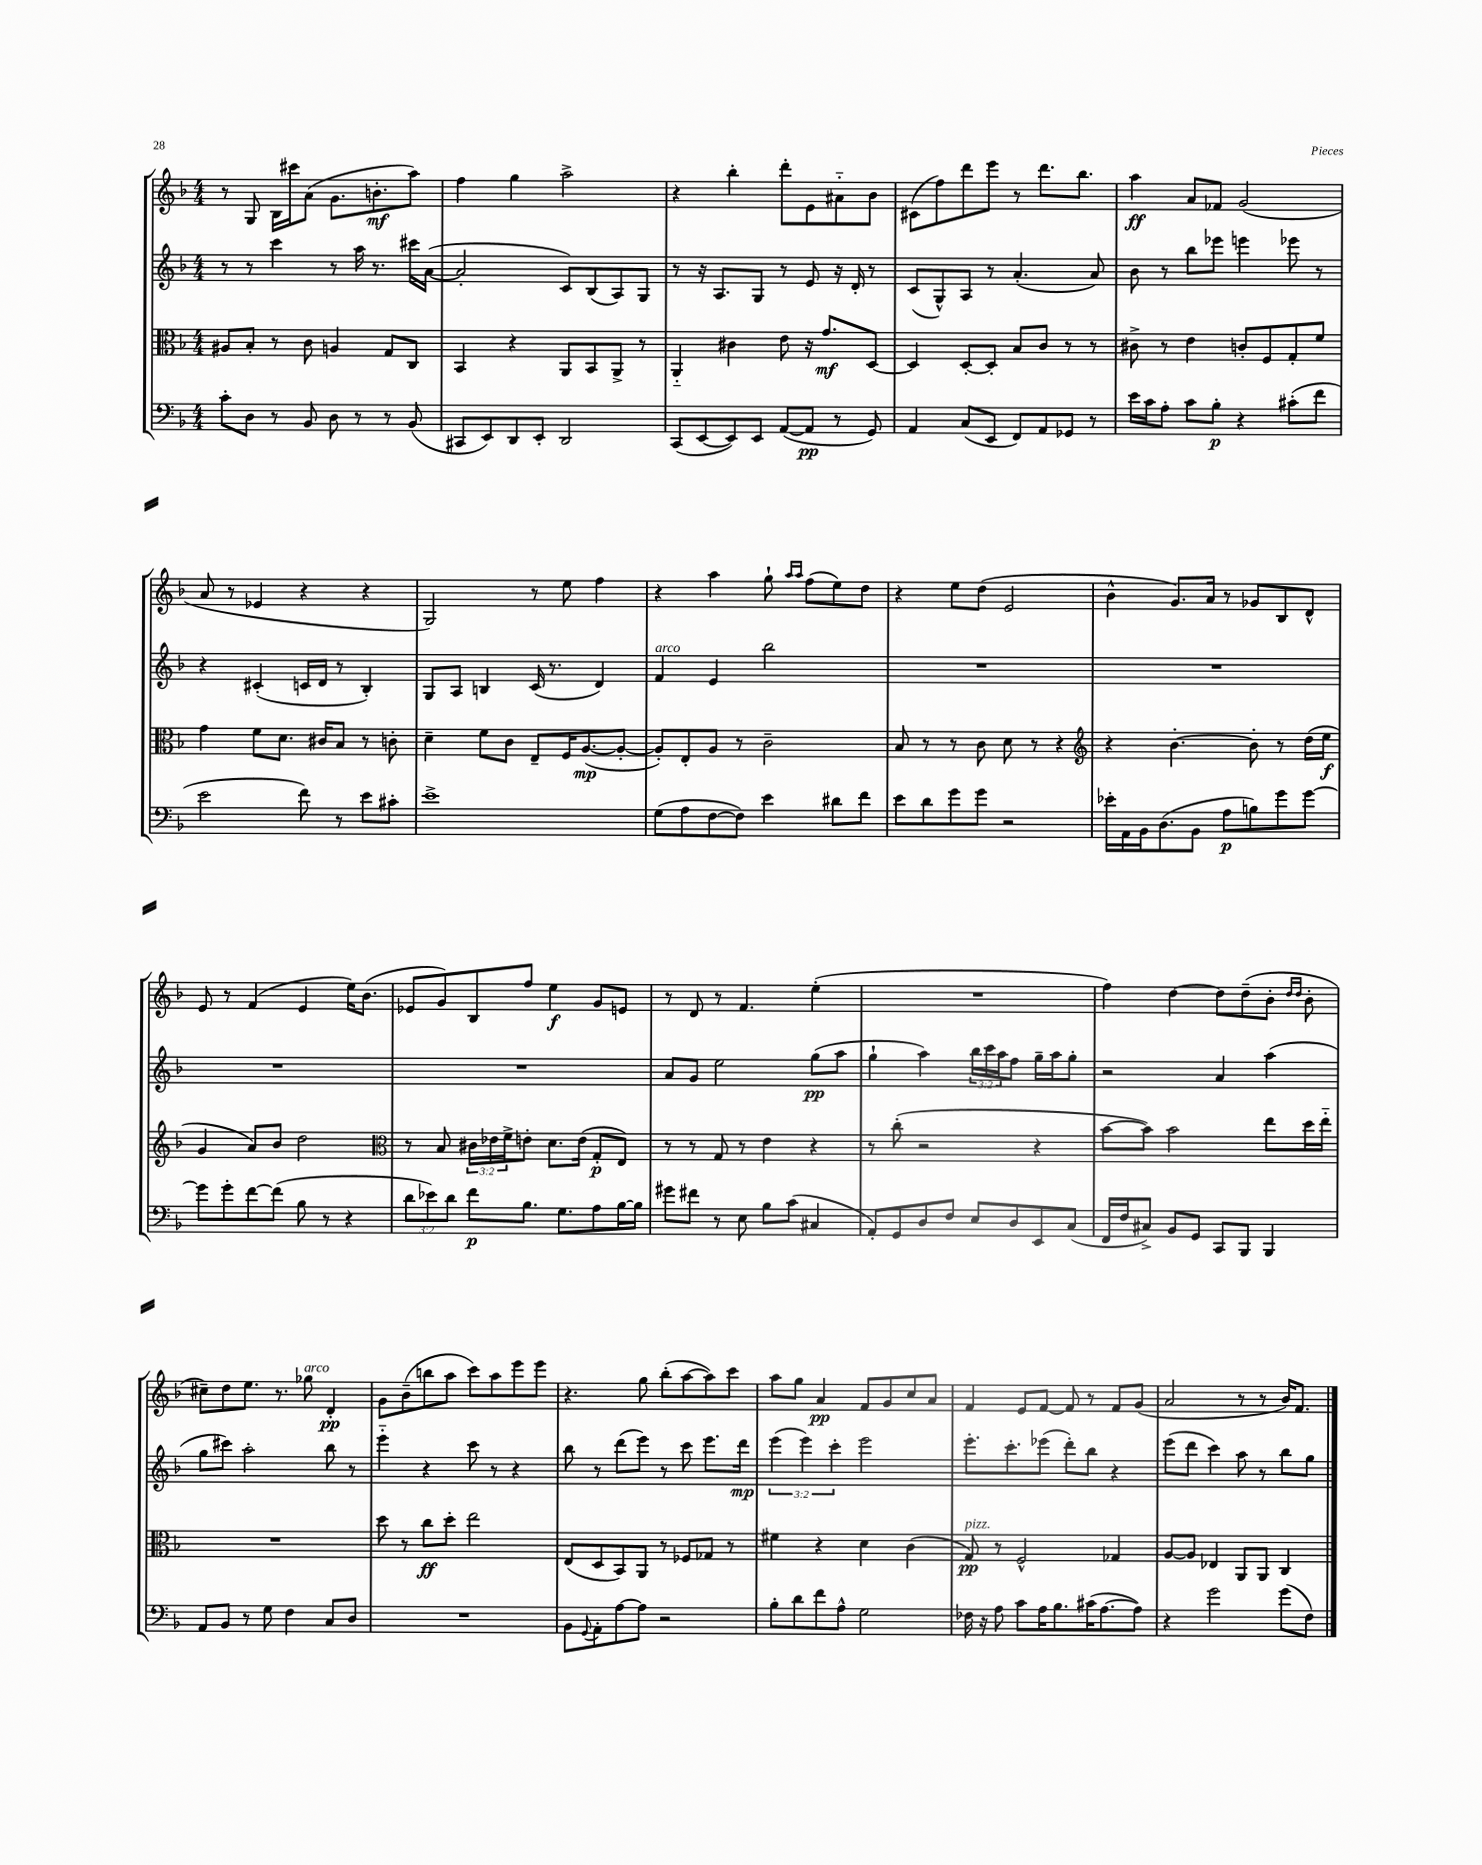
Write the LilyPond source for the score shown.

<<
\new StaffGroup <<
\new Staff = "s0" {
    \clef treble \key f \major \numericTimeSignature \time 4/4
    r8 g8 bes16 cis'''16 a'8( g'8. b'8.-.\mf a''8) |
    f''4 g''4 a''2-> |
    r4 bes''4-. d'''8-. e'8 ais'8-_ bes'8 |
    cis'8( f''8) d'''8 e'''8 r8 d'''8. bes''8. |
    a''4\ff a'8 fes'8 g'2( |
    a'8 r8 ees'4 r4 r4 |
    g2) r8 e''8 f''4 |
    r4 a''4 g''8-! \grace { a''16 a''16 } f''8( e''8) d''8 |
    r4 e''8 d''8( e'2 |
    bes'4-^ g'8.) a'16 r8 ges'8 bes8 d'8-^ |
    e'8 r8 f'4( e'4 e''16) bes'8.( |
    ees'8 g'8) bes8 f''8 e''4\f g'8 e'8 |
    r8 d'8 r8 f'4. e''4-.( |
    R1 |
    f''4) d''4~ d''8 d''8--( bes'8-. \grace { d''16 d''16 } bes'8-. |
    cis''8--) d''8 e''8. r8. ges''8^\markup { \italic "arco" } d'4-.\pp |
    g'8 bes'8--( b''8 a''8 c'''8) a''8 e'''8 e'''8 |
    r4. g''8 bes''8-.( a''8~ a''8) c'''8 |
    a''8 g''8 a'4\pp f'8 g'8 c''8 a'8 |
    f'4 e'8 f'8~ f'8 r8 f'8 g'8( |
    a'2 r8 r8 bes'16) f'8. \bar "|." |
}
\new Staff = "s1" {
    \clef treble \key f \major \numericTimeSignature \time 4/4 \override Staff.TupletNumber.text = #tuplet-number::calc-fraction-text
    r8 r8 c'''4 r8 a''16 r8. cis'''16 a'16~( |
    a'2-. c'8) bes8( a8) g8 |
    r8 r16 a8. g8 r8 e'8 r16 d'16-. r8 |
    c'8( g8-^) a8 r8 a'4.-.( a'8) |
    bes'8 r8 bes''8 ees'''8 e'''4 ees'''8 r8 |
    r4 cis'4-.( c'16 d'16 r8 bes4-.) |
    g8 a8 b4 c'16( r8. d'4) |
    f'4^\markup { \italic "arco" } e'4 bes''2 |
    R1 |
    R1 |
    R1 |
    R1 |
    a'8 g'8 e''2 g''8\pp( a''8 |
    g''4-! a''4) \tuplet 3/2 { bes''16 c'''16 a''16 } f''8 g''16-- a''16 g''8-. |
    r2 a'4 a''4( |
    g''8 cis'''8) a''2-. bes''8 r8 |
    e'''4-_ r4 c'''8 r8 r4 |
    bes''8 r8 d'''8( e'''8) r8 c'''8 e'''8. d'''16\mp |
    \tuplet 3/2 { e'''4( e'''4) c'''4-. } e'''2 |
    e'''8.-. c'''8.-. ees'''8( d'''8-.) bes''8 r4 |
    e'''8( d'''8 c'''4) a''8 r8 bes''8 g''8 \bar "|." |
}
\new Staff = "s2" {
    \clef alto \key f \major \numericTimeSignature \time 4/4 \override Staff.TupletNumber.text = #tuplet-number::calc-fraction-text
    ais8 bes8-. r8 c'8 a4 g8 c8 |
    bes,4 r4 a,8 bes,8 a,8-> r8 |
    a,4-_ cis'4 e'8 r16 g'8.\mf d8~ |
    d4 d8~-. d8-. bes8 c'8 r8 r8 |
    cis'8-> r8 e'4 c'8-. f8 g8-. f'8 |
    g'4 f'8 d'8. cis'16 bes8 r8 c'8-. |
    d'4-- f'8 c'8 e8-- f16 a8.~\mp( a8~-. |
    a8-.) e8-. a8 r8 c'2-- |
    bes8 r8 r8 c'8 d'8 r8 r4 |
    \clef treble r4 bes'4.~-. bes'8-. r8 d''16( e''16\f |
    g'4 a'8) bes'8 d''2 |
    \clef alto r8 bes8 \tuplet 3/2 { cis'16 ees'16 f'16-> } e'8-. d'8. e'16( g8-.\p e8) |
    r8 r8 g8 r8 e'4 r4 |
    r8 c''8-.( r2 r4 |
    bes'8~ bes'8) bes'2 e''8 d''16 e''16-_ |
    R1 |
    d''8 r8 c''8\ff d''8-. e''2 |
    e8( d8 bes,8) a,8 r8 fes8 ges8 r8 |
    fis'4 r4 d'4 c'4( |
    g8\pp^\markup { \italic "pizz." }) r8 f2-^ ges4 |
    a8~ a8 ees4 a,8 a,8 c4 \bar "|." |
}
\new Staff = "s3" {
    \clef bass \key f \major \numericTimeSignature \time 4/4 \override Staff.TupletNumber.text = #tuplet-number::calc-fraction-text
    c'8-. d8 r8 bes,8 d8 r8 r8 bes,8( |
    cis,8 e,8) d,8 e,8-. d,2 |
    c,8( e,8~ e,8) e,8 a,8~( a,8\pp r8 g,8) |
    a,4 c8( e,8 f,8) a,8 ges,8 r8 |
    e'16 c'16 a8-. c'8 bes8-.\p r4 cis'8-.( f'8 |
    e'2 f'8) r8 e'8 cis'8-. |
    e'1-> |
    g8( a8 f8~ f8) e'4 dis'8 f'8 |
    e'8 d'8 g'8 g'8 r2 |
    ees'16-. a,16 bes,16 d8.( bes,8 a8\p b8) g'8 g'8~ |
    g'8 g'8-. f'8~ f'8( bes8 r8 r4 |
    \tuplet 3/2 { d'8 ees'8) d'8 } f'8\p bes8. g8. a8 bes16~ bes16 |
    gis'8 fis'8 r8 e8 bes8 c'8( cis4 |
    a,8-.) g,8 d8 f8 e8 d8 e,8 c8( |
    f,16 f16 cis8->) bes,8 g,8 c,8 bes,,8 bes,,4 |
    a,8 bes,8 r8 g8 f4 c8 d8 |
    R1 |
    bes,8 \appoggiatura { g,8 } a,8-. a8~ a8 r2 |
    bes8-. d'8 f'8 a8-^ g2 |
    fes16 r16 a8 c'8 a16 bes8. cis'16( a8.~ a8) |
    r4 g'2 g'8( f8) \bar "|." |
}
>>
>>
\layout { \context { \Score \remove "Bar_number_engraver" } }
